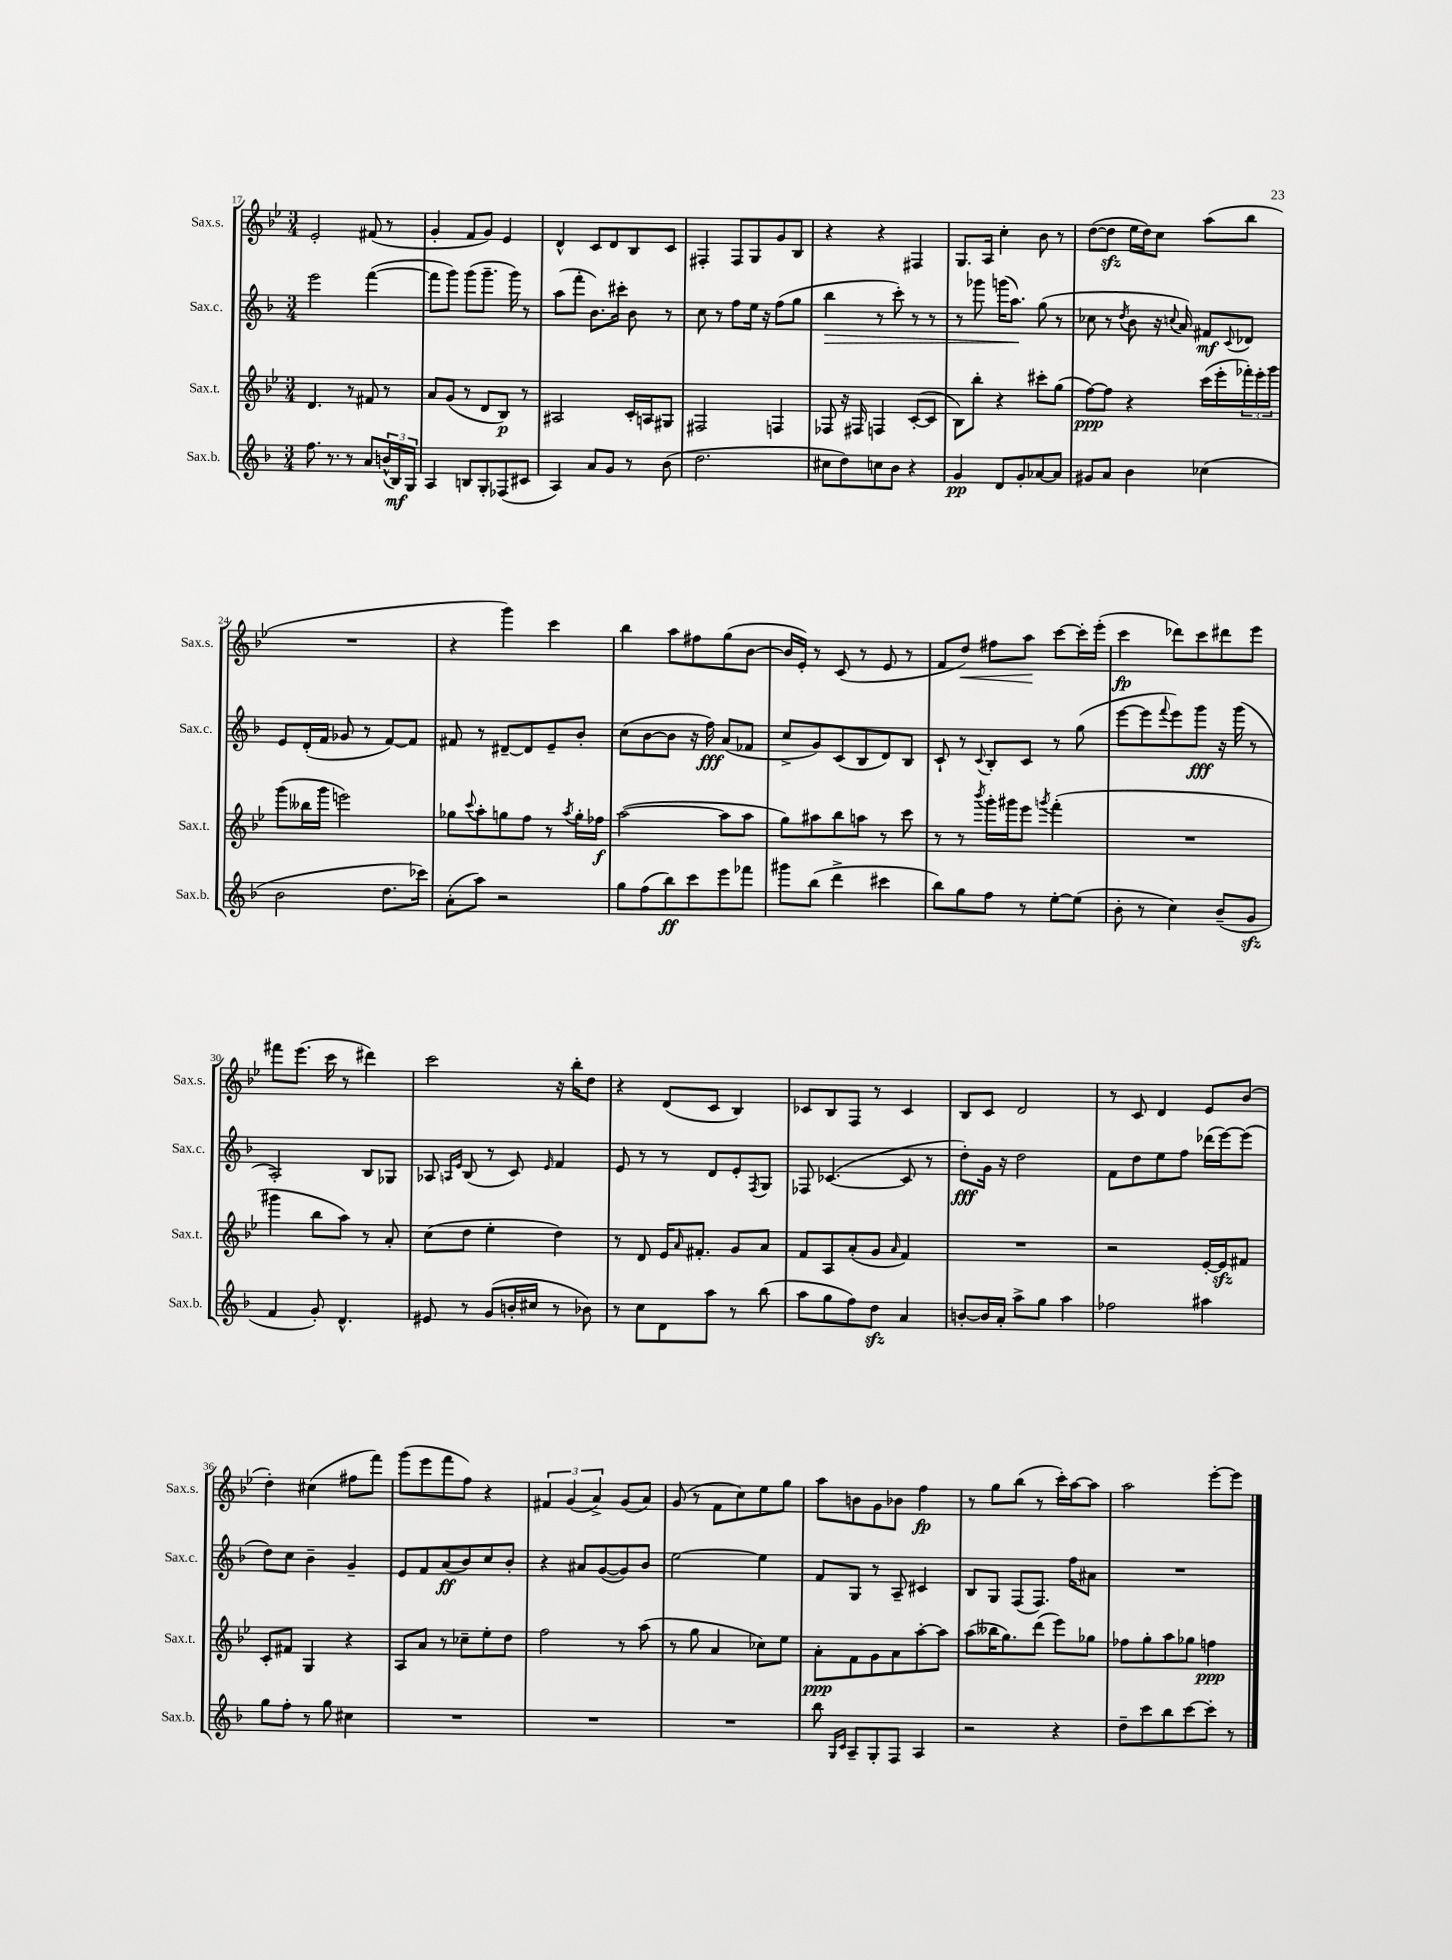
<<
\new StaffGroup <<
\new Staff = "s0" \with { instrumentName = "Sax.s." shortInstrumentName = "Sax.s." } {
    \clef treble \key bes \major \numericTimeSignature \time 3/4
    ees'2-. fis'8( r8 |
    g'4-. f'8 g'8) ees'4 |
    d'4-^ c'8 d'8 bes8 c'8 |
    fis4-. fis8 g8 g'8 bes8 |
    r4 r4 fis4 |
    g8. a16 c''4-. bes'8 r8 |
    d''8~( d''8\sfz ees''16 d''16) c''8 a''8( bes''8 |
    R2. |
    r4 g'''4) c'''4 |
    bes''4 a''8 fis''8 g''8( bes'8~ |
    bes'16 ees'16-.) r8 c'8( r8 ees'8 r8 |
    f'8 d''8\<) fis''8 a''8\! c'''8~ c'''16-. ees'''16-.( |
    c'''4\fp des'''8) c'''8 dis'''8 ees'''8 |
    fis'''8 ees'''8.( c'''16 r8 dis'''4) |
    c'''2 r16 bes''16-. d''8 |
    r4 d'8( c'8 bes4) |
    ces'8 bes8 f8 r8 ces'4 |
    bes8 c'8 d'2 |
    r8 c'8 d'4 ees'8 bes'8( |
    d''4-.) cis''4( fis''8 f'''8) |
    g'''8( ees'''8 f'''8 f''8) r4 |
    \tuplet 3/2 { fis'4 g'4( a'4->) } g'8( a'8) |
    g'8( r8 f'8 c''8) ees''8 g''8 |
    a''8 b'8 g'8 bes'8 f''4\fp |
    r8 g''8 bes''8( r8 c'''16-.) a''16~ a''8 |
    a''2 ees'''8~-. ees'''8 \bar "|." |
}
\new Staff = "s1" \with { instrumentName = "Sax.c." shortInstrumentName = "Sax.c." } {
    \clef treble \key f \major \numericTimeSignature \time 3/4
    e'''2 f'''4~( |
    f'''8 g'''8) g'''8( g'''8.-- g'''16) r8 |
    a''8( f'''8-. bes'8.) cis'''16-. bes'8 r8 |
    c''8 r8 f''8 e''16 r16 f''8( g''8 |
    bes''4\> r8 c'''8-.) r8 r8 |
    r8 ges'''8 g'''16( a''8.\!) g''8( r8 |
    ces''8 r8 \acciaccatura { d''8 } bes'8 r16 \appoggiatura { c''8 } a'16) fis'8\mf \appoggiatura { c'8 } des'8 |
    e'8 d'16-.( f'16 ges'8 r8 f'8~) f'8 |
    fis'8 r8 dis'8~-- dis'8 e'8-- bes'8-. |
    c''8( bes'8~ bes'8 r16 f''16\fff) a'8( fes'8 |
    c''8-> g'8) c'8( bes8 d'8) bes8 |
    c'8-! r8 \appoggiatura { c'8 } bes8-. c'8 r8 g''8( |
    e'''8~ e'''8 \appoggiatura { f'''8 } e'''8) g'''8\fff r16 g'''16( r8 |
    a2-.) bes8 ges8 |
    aes8 \grace { a16 e'16 } bes8( r8 c'8) \grace { e'16 } f'4 |
    e'8 r8 r8 d'8 e'8-. \acciaccatura { f8 } g8 |
    fes8 ces'4.~( ces'8 r8 |
    d''8-.\fff) g'16 r16 d''2 |
    f'8 d''8 e''8 f''8 des'''16( e'''16~) e'''8( |
    d''8) c''8 bes'4-- g'4-- |
    e'8 f'8 a'8\ff( bes'8) c''8 bes'8-. |
    r4 ais'8 g'8~( g'8) bes'8 |
    e''2~ e''4 |
    f'8 g8 r8 a8-- cis'4 |
    bes8 g8 f8( f8.) f''16 ais'8 |
    R2. \bar "|." |
}
\new Staff = "s2" \with { instrumentName = "Sax.t." shortInstrumentName = "Sax.t." } {
    \clef treble \key bes \major \numericTimeSignature \time 3/4
    d'4. r8 fis'8 r8 |
    a'8 g'8( r8 d'8 bes8\p) r8 |
    ais2 c'16-. a16 gis8 |
    fis2 f4 |
    fes8 r16 fis16 f4 c'8~-.( c'8 |
    bes8) bes''8-. r4 cis'''8-. g''8( |
    f''8~\ppp) f''8 r4 c'''16( ees'''16-. \tuplet 3/2 { fes'''16-.) ees'''16-. g'''16 } |
    g'''8( beses''16 g'''16 e'''2) |
    ges''8 \appoggiatura { c'''8 } a''8-. g''8 f''8 r8 \acciaccatura { a''8 } g''16-. fes''16\f |
    a''2~( a''8 a''8 |
    g''8) ais''8 bes''8 a''8 r8 c'''8 |
    r8 r8 \acciaccatura { bes'''8 } g'''16-. gis'''16 ees'''8 \acciaccatura { g'''8 } f'''4-.( |
    R2. |
    gis'''4 bes''8 a''8) r8 a'8-. |
    c''8( d''8 ees''4-. d''4) |
    r8 d'8 ees'16 \grace { a'16 } fis'8.-. g'8 a'8 |
    f'8 a8 a'8-.( g'8 \grace { a'16 } f'4) |
    R2. |
    r2 ees'16~-. ees'16\sfz fis'8 |
    c'8-. fis'8 g4 r4 |
    a8 a'8 r8 ces''8-- ees''8-. d''8 |
    f''2 r8 a''8( |
    r8 g''8 a'4 ces''8) ees''8 |
    a'8-.\ppp f'8 g'8 a'8 a''8~-. a''8 |
    a''8( beses''16 g''8.) d'''8( ees'''8) ges''8 |
    fes''8 g''8-. a''8 ges''8 f''4\ppp \bar "|." |
}
\new Staff = "s3" \with { instrumentName = "Sax.b." shortInstrumentName = "Sax.b." } {
    \clef treble \key f \major \numericTimeSignature \time 3/4
    f''8. r8. r8 a'8 \tuplet 3/2 { b'16-^( bes16\mf) g16 } |
    a4 b8 g8-. fes8( cis'8 |
    a4) a'8 g'8 r8 bes'8( |
    d''2. |
    cis''8 d''8) c''8 bes'8 r4 |
    g'4\pp d'8 g'8-. aes'8~ aes'8 |
    gis'8 a'8 bes'4 ces''4( |
    bes'2 d''8. ces'''16) |
    a'8-.( a''8) r2 |
    g''8 f''8( bes''8\ff) c'''8 e'''8 fes'''8 |
    gis'''8 bes''8( d'''4-> cis'''4 |
    bes''8) g''8 f''8 r8 e''8~-. e''8( |
    bes'8-. r8 c''4) bes'8--( g'8\sfz |
    f'4 g'8-.) d'4.-^ |
    eis'8 r8 g'8( b'16-. cis''16 r8 bes'8) |
    r8 c''8 d'8 a''8 r8 bes''8( |
    a''8 g''8 f''8) d''8\sfz a'4 |
    b'8~-. b'16 a'16-. a''8-> g''8 a''4 |
    fes''2 ais''4 |
    g''8 f''8-. r8 g''8 cis''4 |
    R2. |
    R2. |
    R2. |
    bes''8 \grace { g16 c'16 } a8-- g8-. f8 a4 |
    r2 r4 |
    d''8-- c'''8 bes''8 c'''8~ c'''8-. r8 \bar "|." |
}
>>
>>
\layout { \context { \Score currentBarNumber = #17 } }
